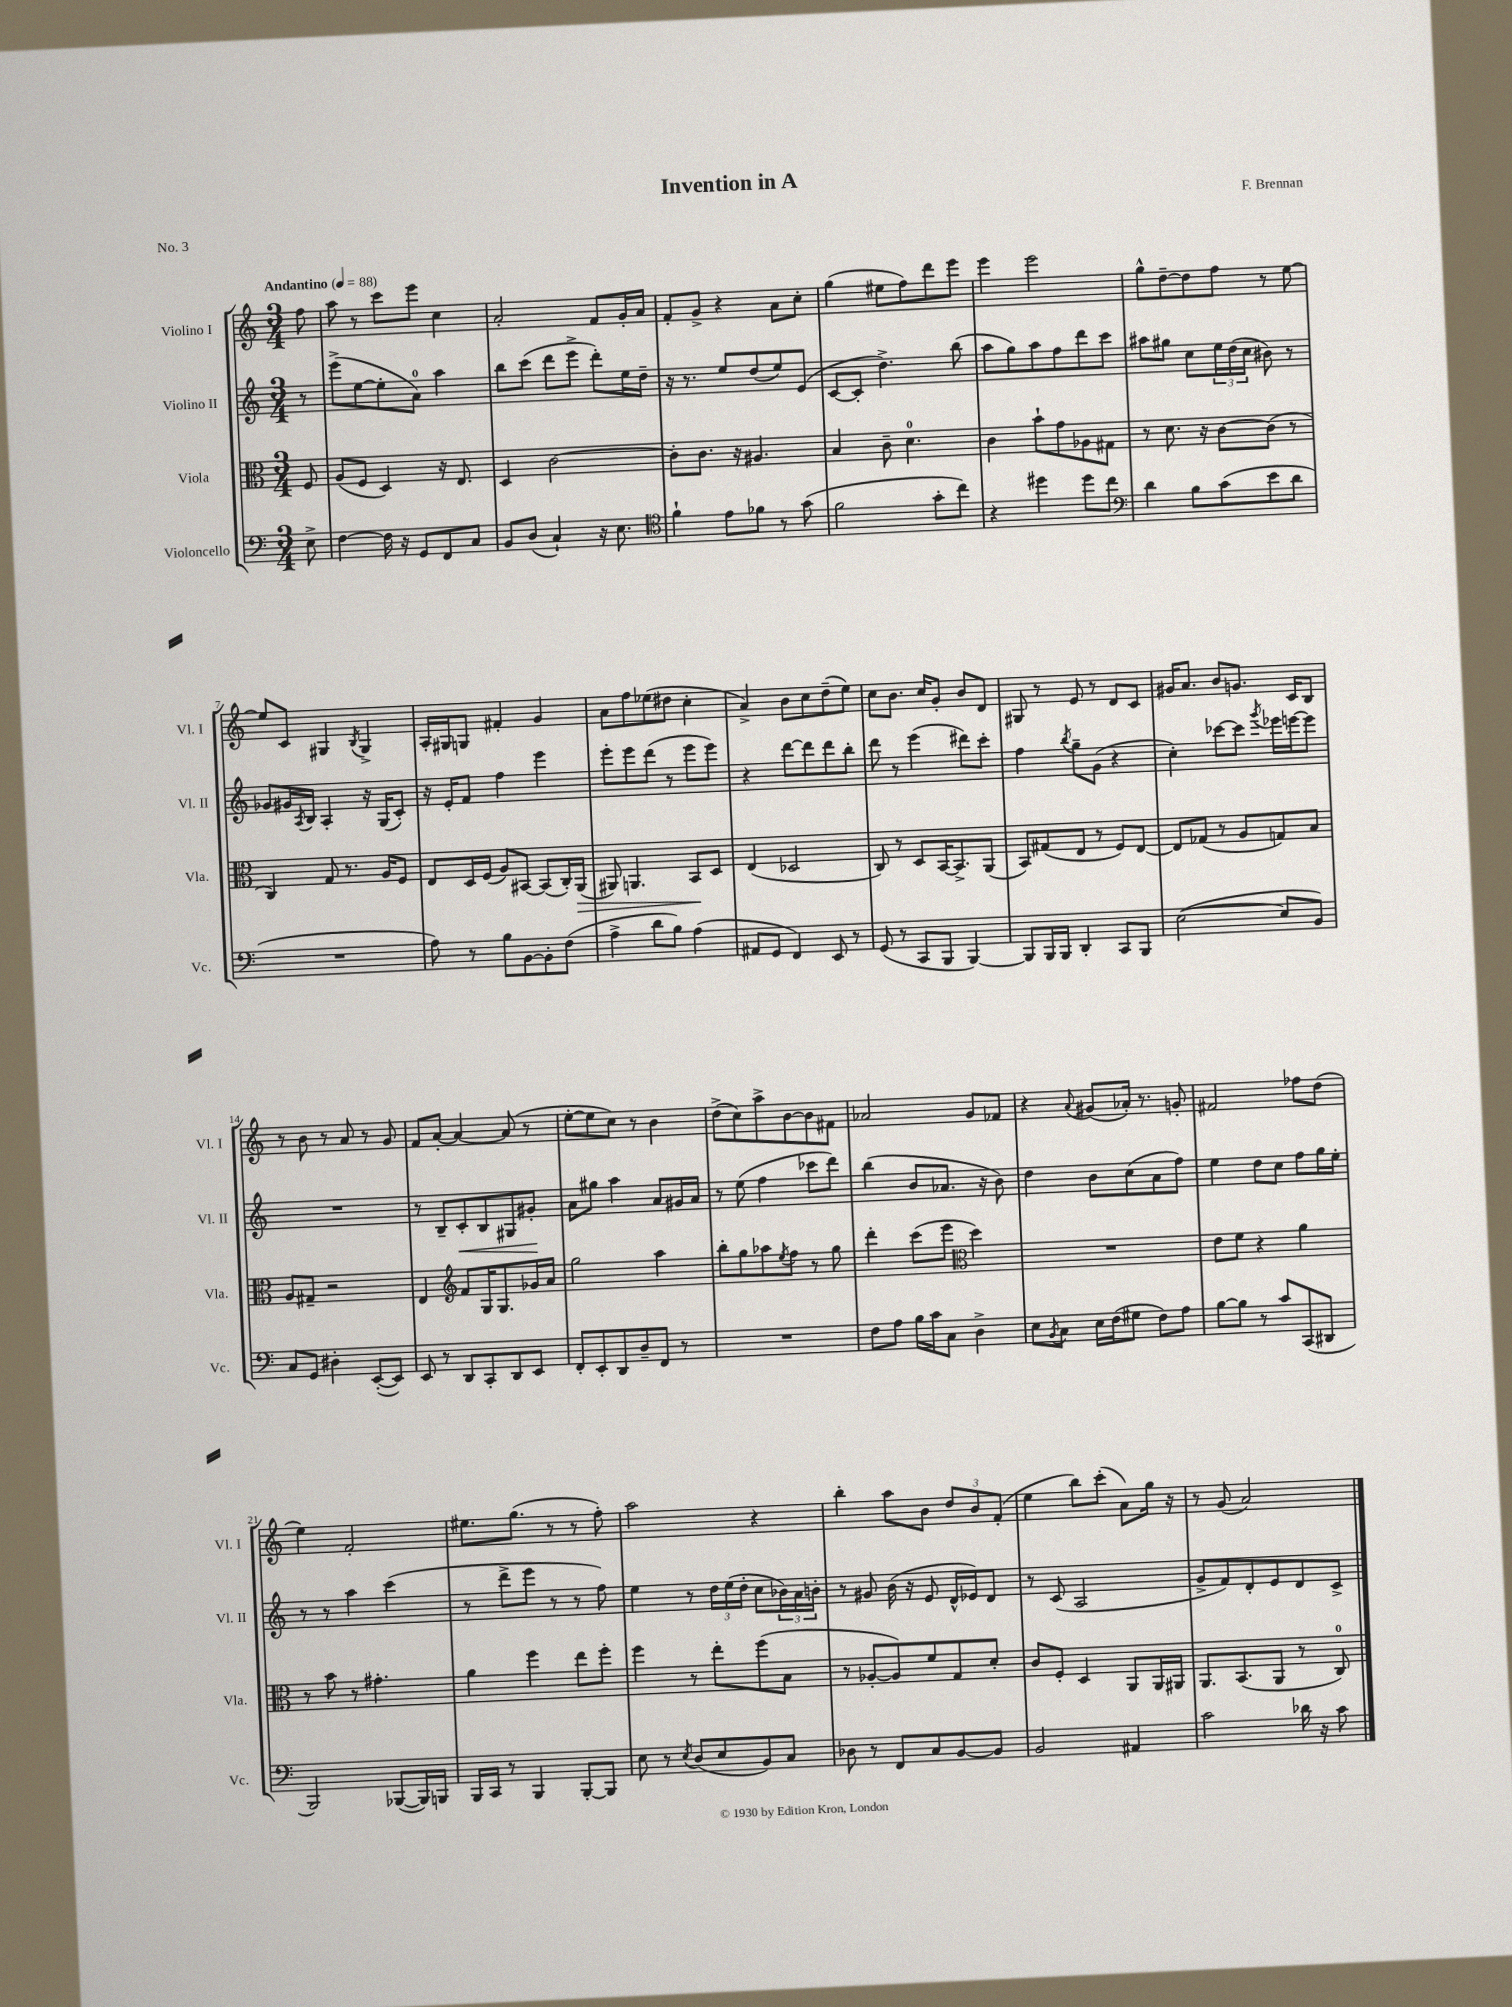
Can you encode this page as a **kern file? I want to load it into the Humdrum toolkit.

**kern	**kern	**kern	**kern
*staff4	*staff3	*staff2	*staff1
*clefF4	*clefC3	*clefG2	*clefG2
*k[]	*k[]	*k[]	*k[]
*M3/4	*M3/4	*M3/4	*M3/4
*MM88	*MM88	*MM88	*MM88
8E^	8F	8r	8ff
=	=	=	=
[4F	(8A	(8eee^	8aa
.	8F	[8ee	8r
16F]	4D)	8ee']	8ccc
16r	.	.	.
8GG	.	8a)	8eee
8FF	16r	4aa	4cc
.	8.E	.	.
8C	.	.	.
=	=	=	=
8BB	4D	8bb	2a'
(8D	.	(8ccc	.
4C`)	[2c	8ddd	.
.	.	8eee^	.
16r	.	8ddd')	8f
8.E	.	.	.
.	.	16ee	16g'
.	.	16dd~	16a
=	=	=	=
*clefC4	*	*	*
4f`	8c']	16r	8f'
.	.	8.r	.
.	8.c	.	8g^
8e	.	8ee	4r
.	16r	.	.
8f-	4.A#	(8dd	.
8r	.	8ee)	8a
(8g	.	(8e	8cc'
=	=	=	=
2f	4B	[8c	(4gg
.	.	8c']	.
.	8c~	4.dd^)	8ee#
.	4.d	.	8ff)
8g'	.	.	8ddd
8cc)	.	(8bb	8eee
=	=	=	=
4r	4c	8aa	4eee
.	.	8gg)	.
4dd#	8b`	8aa	2eee
.	8g	8ff	.
8dd#	8A-	8ddd	.
8cc	8G#	8ccc	.
=	=	=	=
*clefF4	*	*	*
4d	8r	8aa#	8gg^^
.	8.d	8gg#	[8dd~
8B	.	8cc	8dd]
.	16r	.	.
(8c	[8c	24ee	8ff
.	.	(24dd	.
.	.	24cc	.
8e	(8c]	8b#)	8r
8d	8r	8r	[8ee
=	=	=	=
2.r	4C)	8g-	8ee]
.	.	16g#	8c
.	.	8qA	.
.	.	16B	.
.	8G	4A'	4G#
.	8.r	.	.
.	.	.	8qB
.	.	16r	4G#^
.	16A	(16G	.
.	8F	8c')	.
=	=	=	=
8A)	8E	16r	16A'
.	.	16e'	16G#
8r	16D	8f	8G
.	(16F	.	.
8B	8A)	4ff	4f#'
[8BB	[8BB#	.	.
8BB']	(8BB#]	4eee	4g
(8F	16C')	.	.
.	(16AA	.	.
=	=	=	=
4A^	8AA#)	8eee'	8a
.	4.AA	8eee	8ff
8d	.	(8ddd	(8ee-
8B)	.	8r	8dd#
(4A	8BB	8eee	4cc'
.	8D	8eee)	.
=	=	=	=
8AA#	(4E	4r	4a^)
8GG	.	.	.
4FF)	2D-	[8ddd	8b
.	.	8ddd]	8cc
8EE	.	8ddd	(8dd~
8r	.	8bb'	8ee)
=	=	=	=
(8GG	8C)	8ddd	8cc
8r	8r	8r	8.b
8CC	8D	(4eee	.
.	.	.	16cc
8BBB	[16BB	.	8g'
.	8.BB^]	.	.
[4BBB)	.	8ddd#)	8b
.	(8AA	8ccc'	8d
=	=	=	=
8BBB]	8BB)	4ff	8G#
16BBB	(8G#	.	8r
16BBB	.	.	.
.	.	8qbb	.
4DD'	8E	8gg~	8e
.	8r	(8g	8r
8CC	8F)	4r	8d
8BBB	[8E	.	8c
=	=	=	=
([2E	8E]	4cc')	16g#
.	.	.	8.a
.	(8G-	.	.
.	8r	[8ccc-	8b
.	8A	8ccc-]	8.g
.	.	8qggg	.
8E]	8G)	16eee-	.
.	.	[16eee	16c
8BB)	8B	8eee]	8B
=	=	=	=
8C	8A	2.r	8r
8GG	8G#~	.	8b
4D#'	2r	.	8r
.	.	.	8a
([8EE'	.	.	8r
8EE])	.	.	8g
=	=	=	=
8EE	4E	8r	8f
8r	.	8B~	[8a'
*	*clefG2	*	*
8DD	8f	8c'	4a_
8CC'	16G	8B	.
.	8.G	.	.
8DD	.	8G#	(8a]
8EE	16g-	8g#'	8r
.	16a	.	.
=	=	=	=
8FF'	2gg	8a	[8ee'
8EE'	.	8gg#	8ee]
8DD	.	4aa	8cc)
8D~	.	.	8r
8FF	4aa	8a	4b
8r	.	16g#	.
.	.	16a	.
=	=	=	=
2.r	8bb'	8r	(8dd^
.	8gg	(8ee	8cc)
.	8aa-	4ff	8aa^
.	8qee	.	.
.	8ff	.	[8b
.	8r	8ccc-	8b]
.	8gg	8ddd)	8f#
=	=	=	=
8F	4ddd'	(4bb	2a-
8A	.	.	.
16B	(8ccc	8b	.
16c	.	.	.
8C	8eee	8.a-	.
*	*clefC3	*	*
4D^	4dd)	.	8g
.	.	16r	.
.	.	8b)	8f-
=	=	=	=
8E	2.r	4dd	4r
8qBB	.	.	.
8C	.	.	.
.	.	.	8qqa
16E	.	8b	(8g#
(16F	.	.	.
8G#	.	(8cc	16a-')
.	.	.	8.r
8F)	.	8a	.
8A	.	8ff)	8g'
=	=	=	=
[8B	8e	4ee	2f#
8B]	8f	.	.
8r	4r	8dd	.
8c	.	8cc	.
(8CC	4a	8ff	8ff-
8DD#	.	16gg	(8dd
.	.	16ee'	.
=	=	=	=
2BBB)	8r	8r	4ee)
.	8b	8r	.
.	8r	4aa	2f'
.	4.g#'	.	.
([8BBB-	.	(4ccc	.
16BBB-])	.	.	.
16BBB	.	.	.
=	=	=	=
16BBB	4a	8r	8.ee#
16CC	.	.	.
8r	.	8ddd^	.
.	.	.	(8.gg
4BBB	4ff	8eee	.
.	.	8r	8r
[8BBB'	8ee	8r	8r
8BBB]	8ff'	8ff)	8ff')
=	=	=	=
8E	4ff	4ee	2aa
8r	.	.	.
8qE	.	.	.
(8D	8r	8r	.
8E	8ee'	24dd	.
.	.	(24ee	.
.	.	24dd'	.
8BB)	(8ff	8cc	4r
8C	8B	24b-)	.
.	.	24a	.
.	.	24b'	.
=	=	=	=
8D-	8r	8r	4bb'
8r	[8A-'	8g#	.
8FF	8A-])	(16b	8aa
.	.	16r	.
8C	8f	8e	8b
[8BB	8G	16d^^	12dd
.	.	16e-)	.
.	.	.	12b
8BB]	8d'	8d	.
.	.	.	(12f'
=	=	=	=
2BB	8c	8r	4ee
.	8F'	(8c	.
.	4D	2A	8bb)
.	.	.	(8ccc'
4AA#	8AA	.	8a)
.	16AA	.	16gg
.	16AA#	.	16r
=	=	=	=
2c	8.AA	8g^	8r
.	.	8f)	(8g
.	(8.BB	.	.
.	.	8d'	2a)
.	8AA	8e	.
16d-	8r	8d	.
16r	.	.	.
8c	8C)	8c^	.
==	==	==	==
*-	*-	*-	*-
